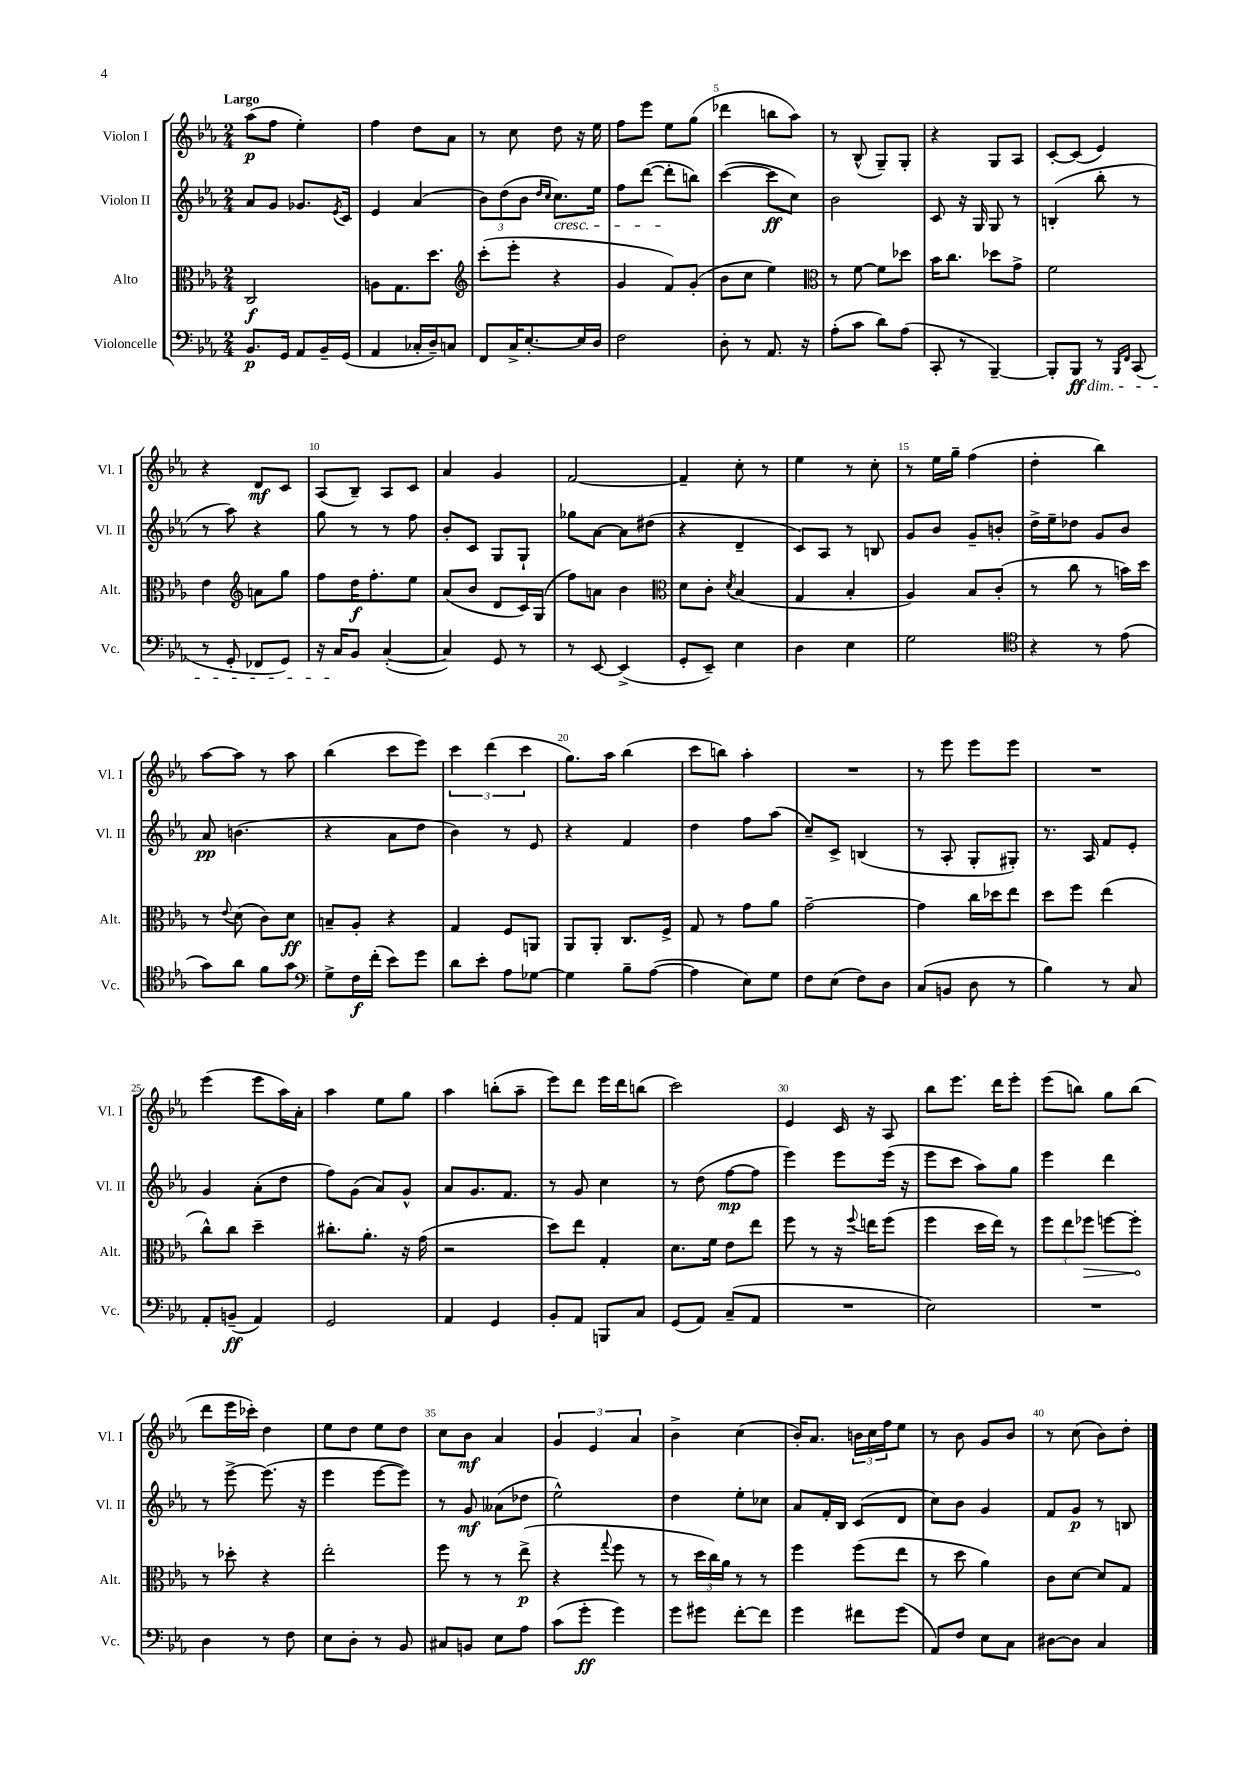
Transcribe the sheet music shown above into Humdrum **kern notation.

**kern	**dynam	**kern	**dynam	**kern	**dynam	**kern	**dynam
*part4	*part4	*part3	*part3	*part2	*part2	*part1	*part1
*staff4	*staff4	*staff3	*staff3	*staff2	*staff2	*staff1	*staff1
*I"Violoncelle	*	*I"Alto	*	*I"Violon II	*	*I"Violon I	*
*I'Vc.	*	*I'Alt.	*	*I'Vl. II	*	*I'Vl. I	*
*clefF4	*	*clefC3	*	*clefG2	*	*clefG2	*
*k[b-e-a-]	*	*k[b-e-a-]	*	*k[b-e-a-]	*	*k[b-e-a-]	*
*M2/4	*	*M2/4	*	*M2/4	*	*M2/4	*
=1	=1	=1	=1	=1	=1	=1	=1
!	!	!	!	!	!	!LO:TX:a:B:t=Largo	!
8.BB-/L	p	2C/	f	8a-/L	.	(8aa-\L	p
.	.	.	.	8g/J	.	8ff\J	.
16GG/Jk	.	.	.	.	.	.	.
8AA-/L	.	.	.	8.g-X/L	.	4ee-'\)	.
16BB-~/L	.	.	.	.	.	.	.
.	.	.	.	8qe-/	.	.	.
(16GG/JJ	.	.	.	16c/Jk	.	.	.
=2	=2	=2	=2	=2	=2	=2	=2
4AA-/	.	8An\L	.	4e-/	.	4ff\	.
.	.	8.G\	.	.	.	.	.
16C-X'/LL	.	.	.	(4a-/	.	8dd\L	.
16D~/J)	.	8.dd\J	.	.	.	.	.
8Cn/J	.	.	.	.	.	8a-\J	.
=3	=3	=3	=3	=3	=3	=3	=3
*	*	*clefG2	*	*	*	*	*
8FF/L	.	(8ccc'\L	.	12b-\L)	.	8r	.
.	.	.	.	(12dd\	.	.	.
16C^/K	.	8eee-'\J	.	.	.	8cc\	.
.	.	.	.	12b-\J	.	.	.
[8.E-'/	.	.	.	.	.	.	.
.	.	.	.	16qqdd/LL	.	.	.
.	.	.	.	16qqcc/JJ	.	.	.
!	!	!	!	!LO:TX:b:i:t=cresc.	!	!	!
.	.	4r	.	8.cc\L)	.	8dd\	.
16E-/L]	.	.	.	.	.	16r	.
16D/JJ	.	.	.	16ee-\Jk	.	16ee-\	.
=4	=4	=4	=4	=4	=4	=4	=4
2F\	.	4g/	.	8ff\L	.	8ff\L	.
.	.	.	.	([8ddd\J	.	8eee-\J	.
.	.	8f/L)	.	8ddd'\L]	.	8ee-\L	.
.	.	(8g'/J	.	8bbn\J)	.	(8gg\J	.
=5	=5	=5	=5	=5	=5	=5	=5
8D'\	.	8b-\L	.	([4ccc\	.	4ddd-X\	.
8r	.	8cc\J	.	.	.	.	.
8.AA-/	.	4ee-\)	.	8ccc\L]	ff	8bbn\L	.
.	.	.	.	8cc\J)	.	8aa-\J)	.
16r	.	.	.	.	.	.	.
=6	=6	=6	=6	=6	=6	=6	=6
*	*	*clefC3	*	*	*	*	*
(8A-'\L	.	8r	.	2b-\	.	8r	.
8c\J	.	[8f\	.	.	.	(8B-^^/	.
8d\L)	.	8f\L]	.	.	.	8G~/L)	.
(8A-\J	.	8dd-X\J	.	.	.	8G'/J	.
=7	=7	=7	=7	=7	=7	=7	=7
8CC'/	.	16b-\KL	.	8c/	.	4r	.
.	.	8.cc\J	.	.	.	.	.
8r	.	.	.	16r	.	.	.
.	.	.	.	16G/	.	.	.
[4BBB-~/)	.	8dd-X\L	.	8G/	.	8G/L	.
.	.	8g^\J	.	8r	.	8A-/J	.
=8	=8	=8	=8	=8	=8	=8	=8
8BBB-'/L]	.	2f\	.	(4Bn'/	.	[8c'/L	.
!LO:TX:b:i:t=dim.	!	!	!	!	!	!	!
8BBB-/J	ff	.	.	.	.	(8c/J]	.
8r	.	.	.	8bb-'\	.	4e-/)	.
16qqBBB-/LL	.	.	.	.	.	.	.
16qqFF/JJ	.	.	.	.	.	.	.
(8CC/	.	.	.	8r	.	.	.
!!LO:LB:g=z
=9	=9	=9	=9	=9	=9	=9	=9
8r	.	4e-\	.	8r	.	4r	.
8GG'/	.	.	.	8aa-\)	.	.	.
*	*	*clefG2	*	*	*	*	*
8FF-X/L	.	8an\L	.	4r	.	8d/L	mf
8GG/J)	.	8gg\J	.	.	.	8c/J	.
=10	=10	=10	=10	=10	=10	=10	=10
16r	.	8ff\L	.	8gg\	.	(8A-/L	.
16C/KL	.	.	.	.	.	.	.
8BB-/J	.	16dd\K	f	8r	.	8B-~/J)	.
.	.	8.ff'\	.	.	.	.	.
([4C'/	.	.	.	8r	.	8A-/L	.
.	.	8ee-\J	.	8ff\	.	8c/J	.
=11	=11	=11	=11	=11	=11	=11	=11
4C/])	.	(8a-/L	.	8b-'/L	.	4a-/	.
.	.	8b-/J	.	8c/J	.	.	.
8GG/	.	8d/L	.	8G/L	.	4g/	.
8r	.	16c/L)	.	8G`/J	.	.	.
.	.	(16G/JJ	.	.	.	.	.
=12	=12	=12	=12	=12	=12	=12	=12
8r	.	8ff\L)	.	8gg-X\L	.	[2f/	.
[8EE-/	.	8an\J	.	[8a-\J	.	.	.
(4EE-^/]	.	4b-\	.	8a-\L]	.	.	.
.	.	.	.	(8dd#X\J	.	.	.
=13	=13	=13	=13	=13	=13	=13	=13
*	*	*clefC3	*	*	*	*	*
8GG'/L	.	8d\L	.	4r	.	4f~/]	.
8EE-~/J)	.	8c'\J	.	.	.	.	.
.	.	8qd/	.	.	.	.	.
4E-\	.	(4B-/	.	4d~/	.	8cc'\	.
.	.	.	.	.	.	8r	.
=14	=14	=14	=14	=14	=14	=14	=14
4D\	.	4G/	.	8c/L)	.	4ee-\	.
.	.	.	.	8A-/J	.	.	.
4E-\	.	4B-'/	.	8r	.	8r	.
.	.	.	.	8Bn/	.	8cc'\	.
=15	=15	=15	=15	=15	=15	=15	=15
2G\	.	4A-/)	.	8g/L	.	8r	.
.	.	.	.	8b-/J	.	16ee-\LL	.
.	.	.	.	.	.	16gg~\JJ	.
.	.	8B-/L	.	8g~/L	.	(4ff\	.
.	.	(8c'/J	.	8bn'/J	.	.	.
=16	=16	=16	=16	=16	=16	=16	=16
*clefC4	*	*	*	*	*	*	*
4r	.	8r	.	16dd^\LL	.	4dd'\	.
.	.	.	.	16ee-~\J	.	.	.
.	.	8cc\	.	8dd-X\J	.	.	.
8r	.	8r	.	8g/L	.	4bb-\)	.
(8e-\	.	16bn\LL)	.	8b-/J	.	.	.
.	.	16dd\JJ	.	.	.	.	.
!!LO:LB:g=z
=17	=17	=17	=17	=17	=17	=17	=17
8g\L)	.	8r	.	8a-/	pp	[8aa-\L	.
.	.	8qqe-/	.	.	.	.	.
8a-\J	.	(8d\	.	(4.bn\	.	8aa-\J]	.
8f\L	.	8c\L)	.	.	.	8r	.
8g\J	.	8d\J	ff	.	.	8aa-\	.
=18	=18	=18	=18	=18	=18	=18	=18
*clefF4	*	*	*	*	*	*	*
8G^\L	.	8Bn~/L	.	4r	.	(4bb-\	.
16F\L	f	8A-'/J	.	.	.	.	.
(16f'\JJ	.	.	.	.	.	.	.
8e-\L)	.	4r	.	8a-\L	.	8ccc\L	.
8g\J	.	.	.	8dd\J	.	8eee-\J)	.
=19	=19	=19	=19	=19	=19	=19	=19
8d\L	.	4G/	.	4b-\)	.	6ccc\	.
8e-'\J	.	.	.	.	.	.	.
.	.	.	.	.	.	(6ddd\	.
8A-\L	.	8F/L	.	8r	.	.	.
.	.	.	.	.	.	6ccc\	.
[8G-X\J	.	8AAn/J	.	8e-/	.	.	.
=20	=20	=20	=20	=20	=20	=20	=20
4G-\]	.	8AA-/L	.	4r	.	8.gg\L)	.
.	.	8AA-'/J	.	.	.	.	.
.	.	.	.	.	.	16aa-\Jk	.
8B-~\L	.	8.C/L	.	4f/	.	(4bb-\	.
([8A-\J	.	.	.	.	.	.	.
.	.	16F^/Jk	.	.	.	.	.
=21	=21	=21	=21	=21	=21	=21	=21
4A-\]	.	8G/	.	4dd\	.	8ccc\L	.
.	.	8r	.	.	.	8bbn\J)	.
8E-\L)	.	8g\L	.	8ff\L	.	4aa-'\	.
8G\J	.	8a-\J	.	(8aa-\J	.	.	.
=22	=22	=22	=22	=22	=22	=22	=22
8F\L	.	[2g~\	.	8cc~/L)	.	2r	.
(8E-\J	.	.	.	8c^/J	.	.	.
8F\L)	.	.	.	(4Bn/	.	.	.
8D\J	.	.	.	.	.	.	.
=23	=23	=23	=23	=23	=23	=23	=23
(8C/L	.	4g\]	.	8r	.	8r	.
8BBn/J	.	.	.	8A-'/	.	8eee-\	.
8D\	.	16cc\LL	.	8G'/L	.	8eee-\L	.
.	.	16dd-X\J	.	.	.	.	.
8r	.	8ee-\J	.	8G#X'/J)	.	8eee-\J	.
=24	=24	=24	=24	=24	=24	=24	=24
4B-\)	.	8dd\L	.	8.r	.	2r	.
.	.	8ff\J	.	.	.	.	.
.	.	.	.	16A-/	.	.	.
8r	.	(4ee-\	.	8f/L	.	.	.
8C/	.	.	.	8e-'/J	.	.	.
!!LO:LB:g=z
=25	=25	=25	=25	=25	=25	=25	=25
8AA-'/L	.	8cc^^\L)	.	4g/	.	(4eee-\	.
(8BBn~/J	ff	8cc\J	.	.	.	.	.
4AA-/)	.	4dd~\	.	(8a-'\L	.	8eee-\L	.
.	.	.	.	8dd\J	.	16aa-\L)	.
.	.	.	.	.	.	16a-'\JJ	.
=26	=26	=26	=26	=26	=26	=26	=26
2GG/	.	8.cc#X'\L	.	8ff\L)	.	4aa-\	.
.	.	.	.	(8g\J	.	.	.
.	.	8.a-'\J	.	.	.	.	.
.	.	.	.	8a-/L)	.	8ee-\L	.
.	.	16r	.	8g^^/J	.	8gg\J	.
.	.	(16g\	.	.	.	.	.
=27	=27	=27	=27	=27	=27	=27	=27
4AA-/	.	2r	.	8a-/L	.	4aa-\	.
.	.	.	.	8.g/	.	.	.
4GG/	.	.	.	.	.	(8bbn'\L	.
.	.	.	.	8.f/J	.	.	.
.	.	.	.	.	.	8aa-~\J	.
=28	=28	=28	=28	=28	=28	=28	=28
8BB-'/L	.	8dd\L)	.	8r	.	8eee-\L)	.
8AA-/J	.	8ee-\J	.	8g/	.	8ddd\J	.
8BBBn/L	.	4G'/	.	4cc\	.	16eee-\LL	.
.	.	.	.	.	.	16ddd\J	.
8C/J	.	.	.	.	.	(8bbn\J	.
=29	=29	=29	=29	=29	=29	=29	=29
(8GG/L	.	8.d\L	.	8r	.	2ccc\)	.
8AA-/J)	.	.	.	(8dd\	.	.	.
.	.	16f\Jk	.	.	.	.	.
(8C~/L	.	8e-\L	.	[8ff\L	mp	.	.
8AA-/J	.	8ee-\J	.	8ff\J]	.	.	.
=30	=30	=30	=30	=30	=30	=30	=30
2r	.	8ff\	.	4eee-\)	.	4e-/	.
.	.	8r	.	.	.	.	.
.	.	16r	.	8eee-\L	.	16c/	.
.	.	8qqff/	.	.	.	.	.
.	.	16een\KL	.	.	.	16r	.
.	.	(8ff\J	.	(16eee-\Jk	.	8A-/	.
.	.	.	.	16r	.	.	.
=31	=31	=31	=31	=31	=31	=31	=31
2E-\)	.	4ff\	.	8eee-\L	.	8bb-\L	.
.	.	.	.	8ccc\J	.	8.eee-\J	.
.	.	16dd\LL	.	8aa-\L)	.	.	.
.	.	16ee-\JJ)	.	.	.	16ddd\KL	.
.	.	8r	.	8gg\J	.	8eee-'\J	.
=32	=32	=32	=32	=32	=32	=32	=32
2r	.	12ff\L	.	4eee-\	.	(8eee-\L	.
.	.	12ee-\	.	.	.	.	.
.	.	.	.	.	.	8bbn\J)	.
!	!	!	!LO:HP:b	!	!	!	!
.	.	12ff-X\J	>	.	.	.	.
.	.	[8ffn\L	.	4ddd\	.	8gg\L	.
.	.	8ff'\J]	.	.	.	(8bb\J	.
.	.	.	]	.	.	.	.
!!LO:LB:g=z
=33	=33	=33	=33	=33	=33	=33	=33
4D\	.	8r	.	8r	.	8ddd\L	.
.	.	8dd-X'\	.	[8eee-^\	.	16eee-\L	.
.	.	.	.	.	.	16ccc-X'\JJ)	.
8r	.	4r	.	(8.eee-\]	.	4dd\	.
8F\	.	.	.	.	.	.	.
.	.	.	.	16r	.	.	.
=34	=34	=34	=34	=34	=34	=34	=34
8E-\L	.	2ee-'\	.	4eee-\	.	8ee-\L	.
8D'\J	.	.	.	.	.	8dd\J	.
8r	.	.	.	[8eee-\L	.	8ee-\L	.
8BB-/	.	.	.	8eee-\J])	.	8dd\J	.
=35	=35	=35	=35	=35	=35	=35	=35
8C#X/L	.	8ff\	.	8r	.	8cc\L	.
8BBn/J	.	8r	.	8g/	mf	8b-\J	mf
8E-\L	.	8r	.	(8a--X\L	.	4a-/	.
8A-\J	.	(8ee-^\	p	8dd-X\J	.	.	.
=36	=36	=36	=36	=36	=36	=36	=36
(8c\L	.	4r	.	2ee-^^\)	.	6g/	.
8g'\J	ff	.	.	.	.	.	.
.	.	.	.	.	.	6e-/	.
.	.	8qqgg/	.	.	.	.	.
4g\)	.	8ff\	.	.	.	.	.
.	.	.	.	.	.	6a-/	.
.	.	8r	.	.	.	.	.
=37	=37	=37	=37	=37	=37	=37	=37
8g\L	.	8r	.	4dd\	.	4b-^\	.
8g#X\J	.	24dd\LL	.	.	.	.	.
.	.	24cc\)	.	.	.	.	.
.	.	24a-\JJ	.	.	.	.	.
[8f'\L	.	8r	.	8ee-'\L	.	(4cc\	.
8f\J]	.	8r	.	8cc-X\J	.	.	.
=38	=38	=38	=38	=38	=38	=38	=38
4g\	.	4ff\	.	8a-/L	.	16b-'/KL)	.
.	.	.	.	.	.	8.a-/J	.
.	.	.	.	16f'/L	.	.	.
.	.	.	.	16B-/JJ	.	.	.
8f#X\L	.	(8ff\L	.	(8c/L	.	24bn\LL	.
.	.	.	.	.	.	24cc\	.
.	.	.	.	.	.	24ff\J	.
(8g\J	.	8ee-\J	.	8d/J	.	8ee-\J	.
=39	=39	=39	=39	=39	=39	=39	=39
8AA-/L)	.	8r	.	8cc\L)	.	8r	.
8F/J	.	8dd\	.	8b-\J	.	8b-\	.
8E-\L	.	4a-\)	.	4g/	.	8g/L	.
8C\J	.	.	.	.	.	8b-/J	.
=40	=40	=40	=40	=40	=40	=40	=40
[8D#X\L	.	8c\L	.	8f/L	.	8r	.
8D#\J]	.	[8d\J	.	8g/J	p	(8cc\	.
4C/	.	8d/L]	.	8r	.	8b-\L)	.
.	.	8G/J	.	8Bn/	.	8dd'\J	.
==	==	==	==	==	==	==	==
*-	*-	*-	*-	*-	*-	*-	*-
